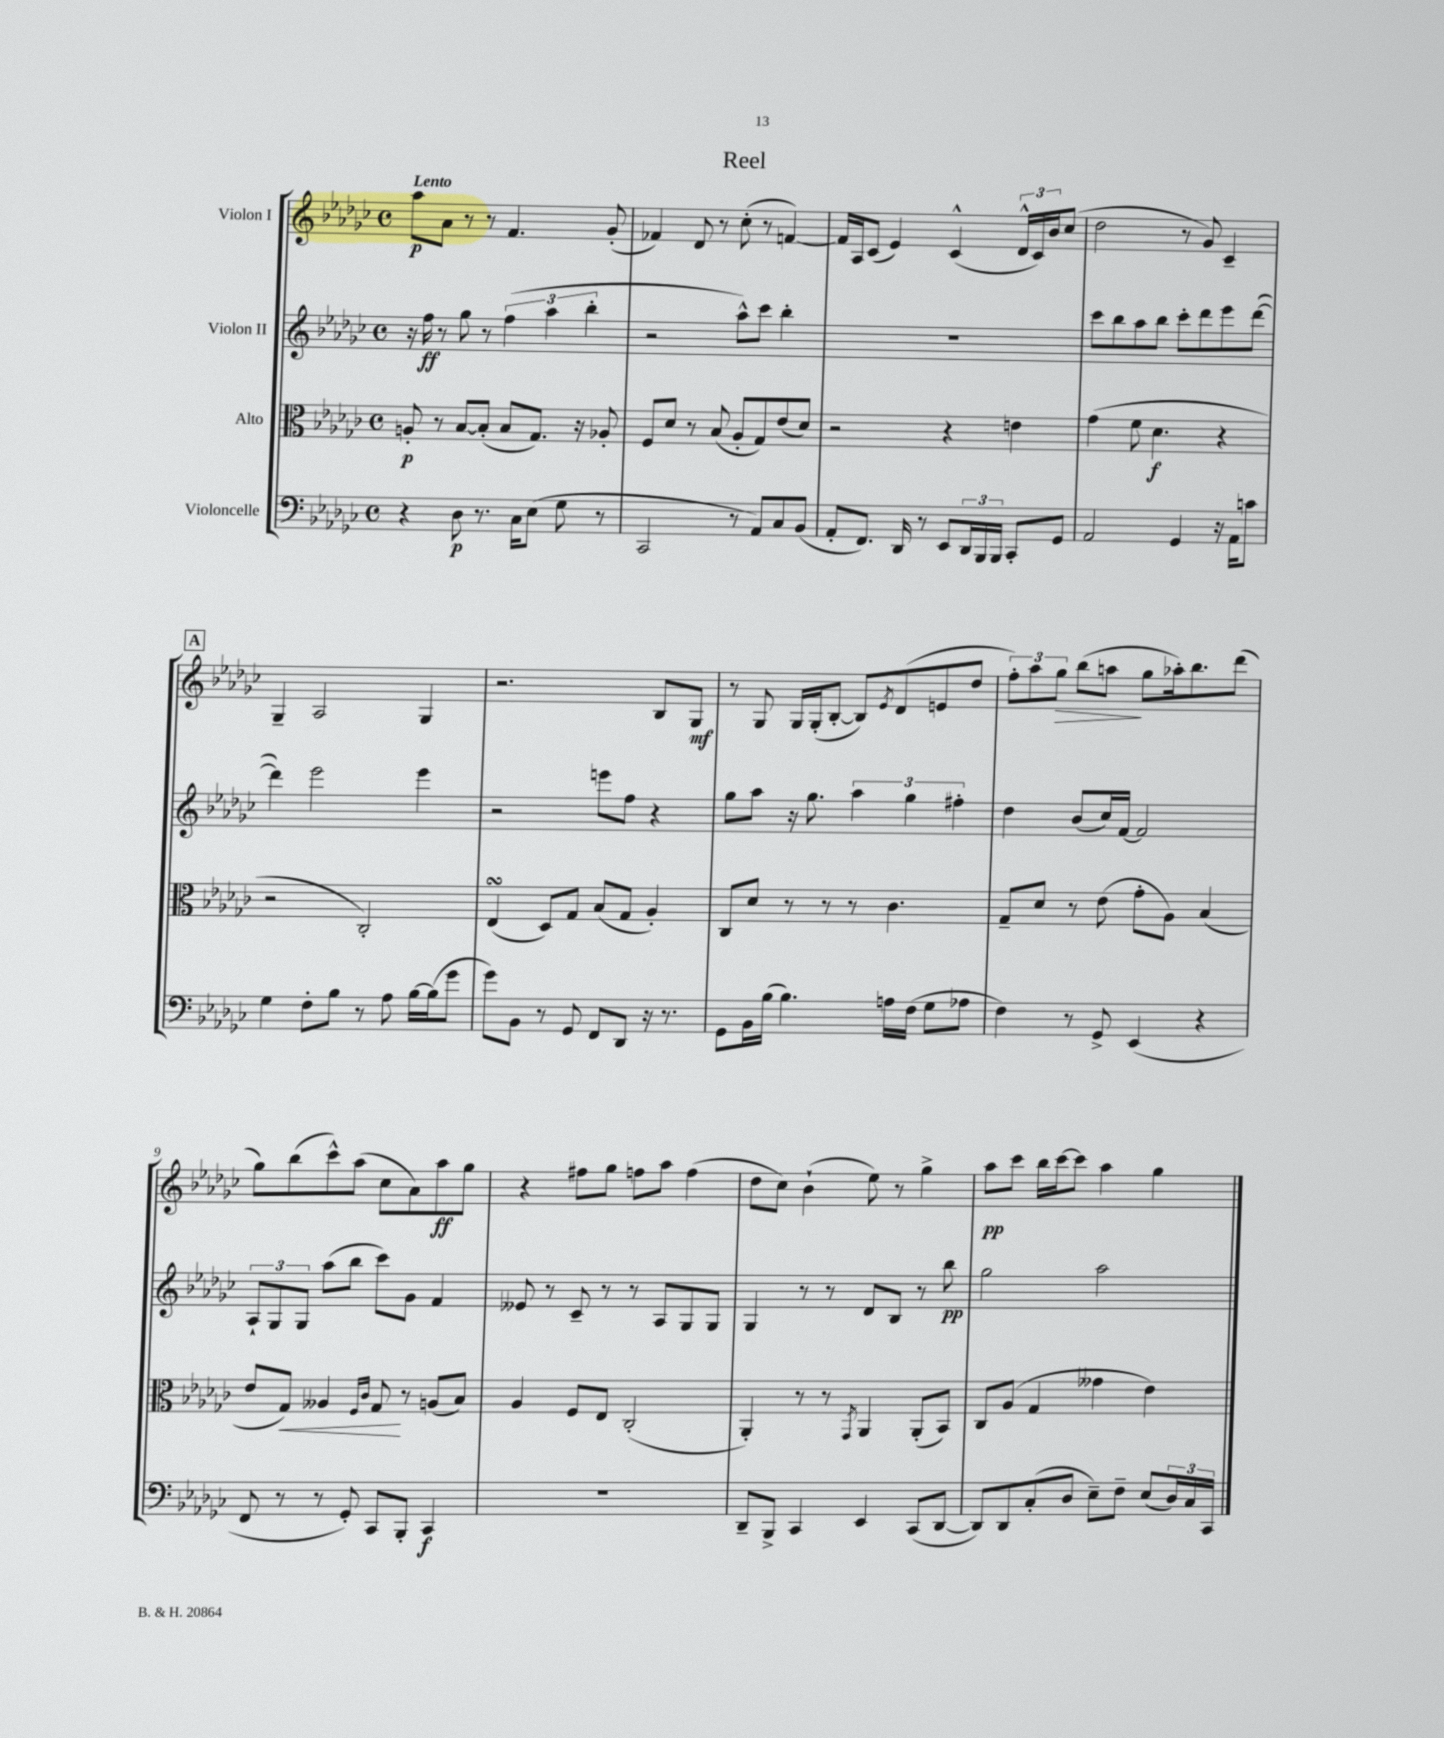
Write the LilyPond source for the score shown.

\header { title = "Reel" }
<<
\new StaffGroup <<
\new Staff = "s0" \with { instrumentName = "Violon I" } {
    \clef treble \key ges \major \defaultTimeSignature \time 4/4 \tempo "Lento"
    aes''8\p aes'8 r8 r8 f'4. ges'8-.( |
    fes'4) des'8 r8 ces''8-.( r8 f'4~) |
    f'16 aes16 ces'8( ees'4) ces'4-^( \tuplet 3/2 { des'16-^ ces'16) bes'16 } ces''8( |
    des''2 r8 ges'8) ces'4-- |
    \mark \markup { \box "A" } ges4-- aes2 ges4 |
    r2. bes8 ges8\mf |
    r8 ges8 ges16 ges16-.( bes8~-. bes8) \acciaccatura { ees'8 } des'8( e'8 des''8 |
    \tuplet 3/2 { f''8-.) aes''8 ges''8\> } bes''8( a''8\! ges''8 aes''16-.) bes''8. des'''8( |
    ges''8) bes''8( ces'''8-^) aes''8( ces''8 aes'8) aes''8\ff ges''8 |
    r4 fis''8 ges''8 f''8 aes''8 f''4( |
    des''8 ces''8) bes'4-!( ees''8) r8 ges''4-> |
    aes''8\pp ces'''8 bes''16 ces'''16~ ces'''8 aes''4 ges''4 \bar "|." |
}
\new Staff = "s1" \with { instrumentName = "Violon II" } {
    \clef treble \key ges \major \defaultTimeSignature \time 4/4
    r16 f''16\ff r8 ges''8 r8 \tuplet 3/2 { f''4( aes''4 bes''4-. } |
    r2 aes''8-^) ces'''8 bes''4-. |
    r1 |
    ces'''8 bes''8 aes''8 bes''8 ces'''8-. des'''8 ees'''8 des'''8~( |
    \mark \markup { \box "A" } des'''4) ees'''2 ees'''4 |
    r2 e'''8 f''8 r4 |
    ges''8 aes''8 r16 ges''8. \tuplet 3/2 { aes''4 ges''4 fis''4-. } |
    des''4 bes'8( ces''16) f'16~ f'2 |
    \tuplet 3/2 { aes8-! ges8 ges8 } aes''8( bes''8 ces'''8) ges'8 f'4 |
    eeses'8 r8 ces'8-- r8 r8 aes8 ges8 ges8 |
    ges4 r8 r8 des'8 bes8 r8 bes''8\pp |
    ges''2 aes''2 \bar "|." |
}
\new Staff = "s2" \with { instrumentName = "Alto" } {
    \clef alto \key ges \major \defaultTimeSignature \time 4/4
    a8-.\p r8 bes8~ bes8-.( bes8 ges8.) r16 aes8-. |
    f8 des'8 r8 bes8( aes8-. ges8) ees'8( des'8) |
    r2 r4 e'4 |
    ges'4( f'8 des'4.\f r4 |
    \mark \markup { \box "A" } r2 ces2-.) |
    ees4\turn( des8) ges8 bes8( ges8 aes4-.) |
    ces8 des'8 r8 r8 r8 ces'4. |
    ges8-- des'8 r8 ees'8( ges'8-. aes8) bes4( |
    ees'8 ges8\<) aeses4 \grace { f16 ces'16 } ges8\! r8 a8( bes8) |
    aes4 f8 ees8 ces2-.( |
    aes,4-.) r8 r8 \acciaccatura { ges,8 } aes,4 aes,8-.( bes,8) |
    ces8 aes8( ges4 geses'4 ees'4) \bar "|." |
}
\new Staff = "s3" \with { instrumentName = "Violoncelle" } {
    \clef bass \key ges \major \defaultTimeSignature \time 4/4
    r4 des8\p r8. ces16 ees8( ges8 r8 |
    ces,2 r8 aes,8) ces8 bes,8( |
    aes,8-. f,8.) des,16 r8 ees,8 \tuplet 3/2 { des,16 bes,,16 bes,,16 } ces,8-. ges,8 |
    aes,2 ges,4 r16 aes,16 c'8 |
    \mark \markup { \box "A" } ges4 f8-. bes8 r8 aes8 bes16~ bes16( ges'8 |
    ges'8) bes,8 r8 ges,8 f,8 des,8 r16 r8. |
    ges,8 bes,16 bes16( bes4.) a16 f16( ges8 aes8 |
    f4) r8 ges,8-> ees,4( r4 |
    f,8 r8 r8 ges,8-.) ces,8 bes,,8-. ces,4\f |
    r1 |
    des,8-- bes,,8-> ces,4 ees,4 ces,8( des,8~ |
    des,8) des,8 ces8-.( des8 ees8--) f8-- ees8( \tuplet 3/2 { des16) ces16 ces,16 } \bar "|." |
}
>>
>>
